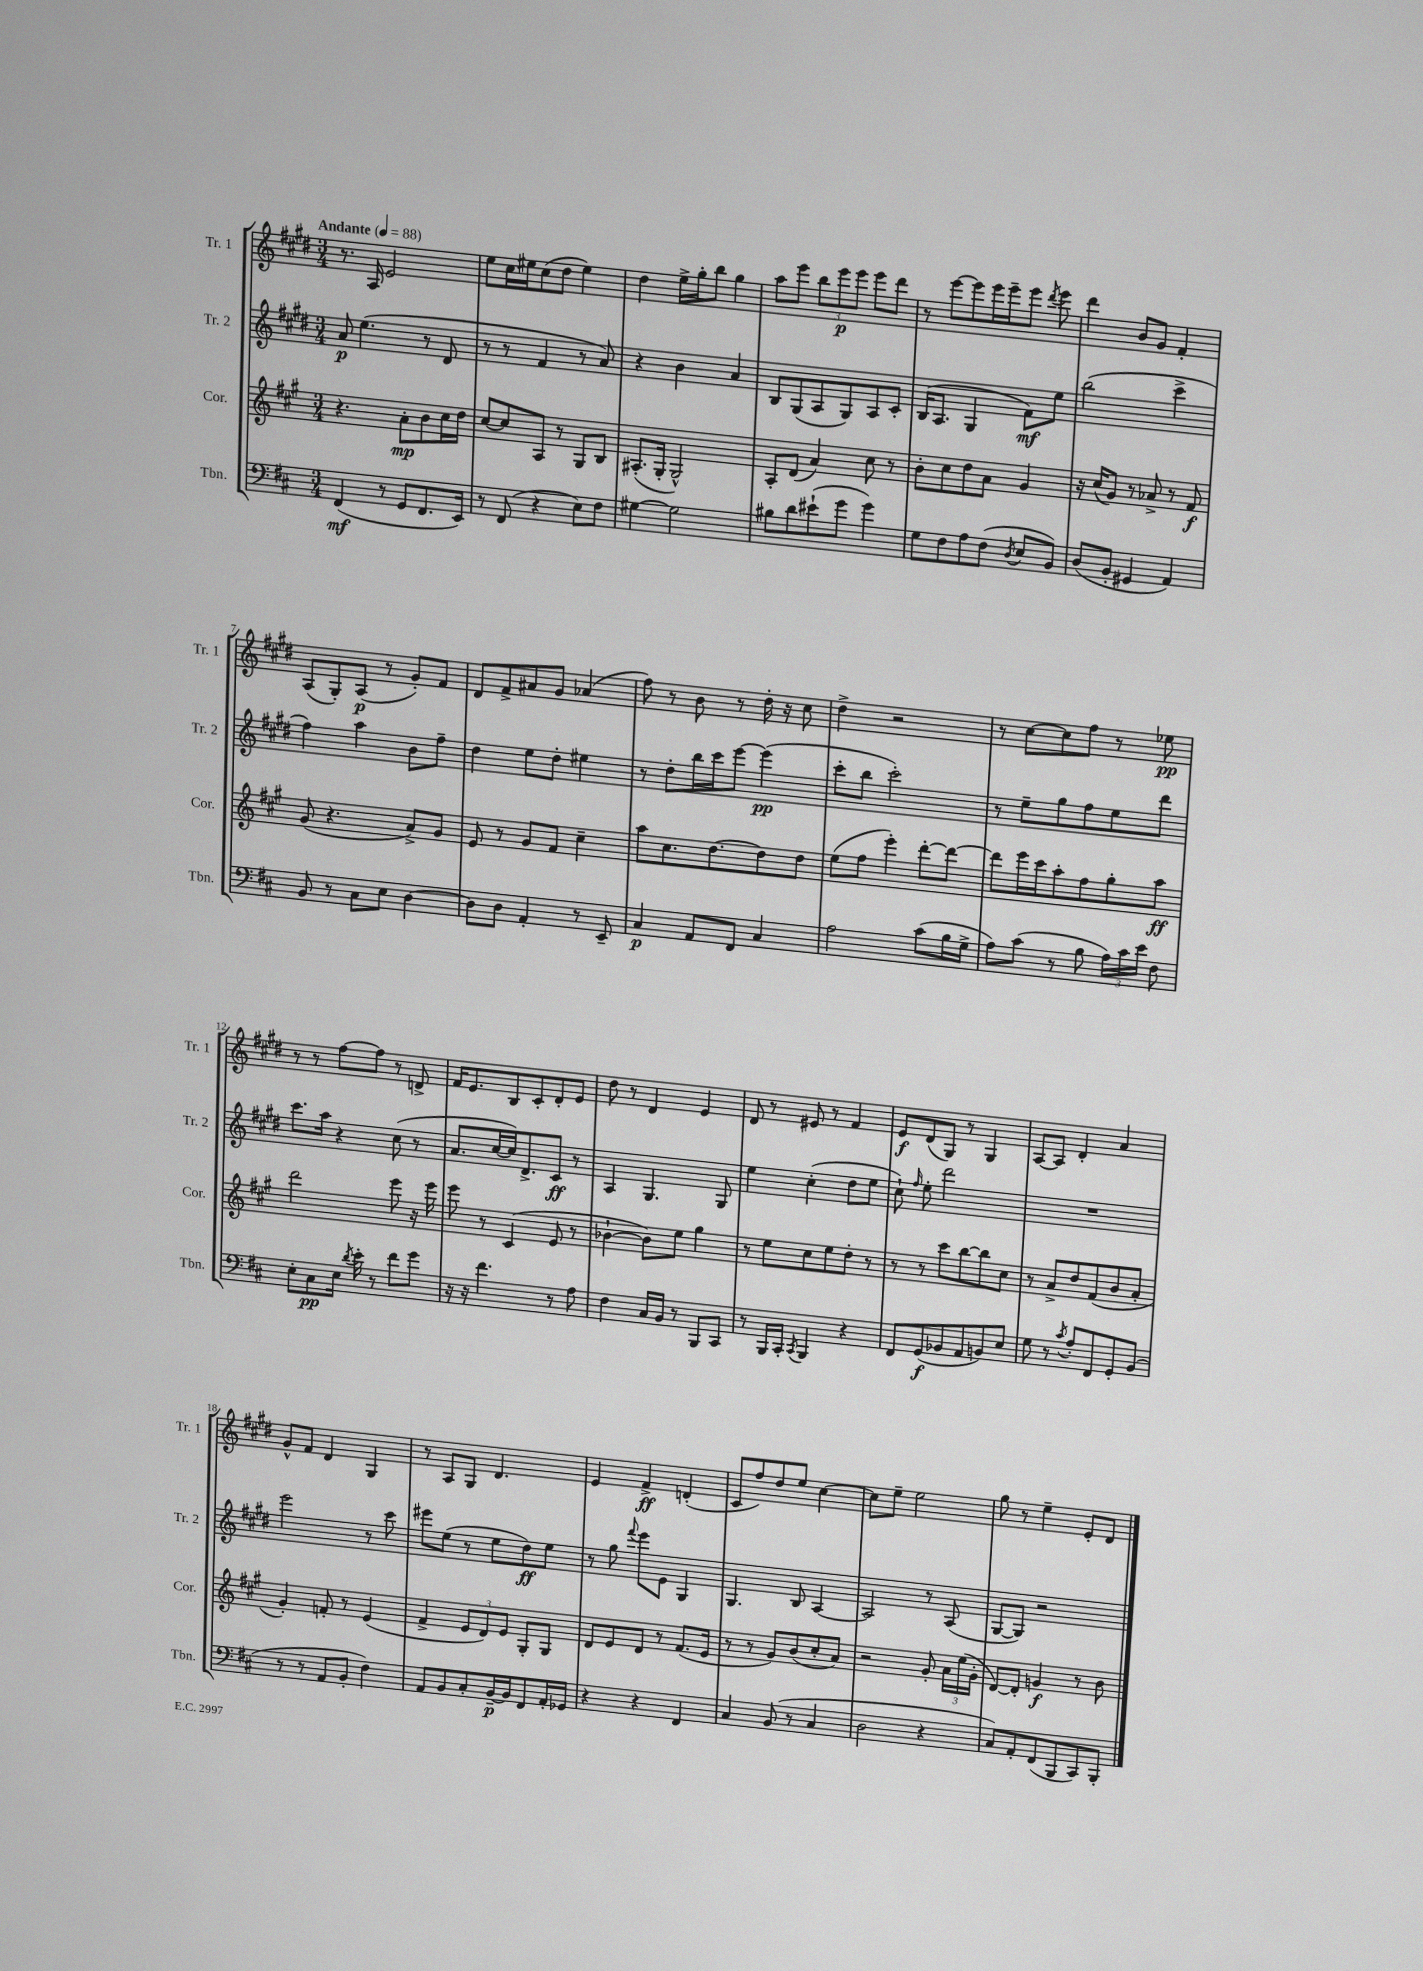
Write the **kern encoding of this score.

**kern	**kern	**kern	**kern
*staff4	*staff3	*staff2	*staff1
*clefF4	*clefG2	*clefG2	*clefG2
*k[f#c#]	*k[f#c#g#]	*k[f#c#g#d#]	*k[f#c#g#d#]
*M3/4	*M3/4	*M3/4	*M3/4
*MM88	*MM88	*MM88	*MM88
(4FF#	4.r	8a	8.r
.	.	(4.ee	.
.	.	.	16A
8r	.	.	2e
8GG	8a'	.	.
8.FF#	8b	8r	.
.	16cc#	8d#	.
16EE)	16dd	.	.
=	=	=	=
8r	[8cc#	8r	8ee
(8FF#	8cc#]	8r	16cc#
.	.	.	16ee#
4r	8A	4f#	(8cc#
.	8r	.	8dd#
8E)	8G#	8r	4ee#)
8F#	8B	8a)	.
=	=	=	=
[4G#	(8.A#'	4r	4dd#
.	16G#'	.	.
2G#]	2G#^^)	4b	16ee^
.	.	.	16gg#'
.	.	.	8bb
.	.	4a	4gg#
=	=	=	=
8B#	8A'	8B	8aa
8d	(8d	(8G#	8eee
(8e#`	4a)	8A	12bb
.	.	.	12eee
8g	.	8G#)	.
.	.	.	12eee
4g)	8cc#	8A	8eee
.	8r	8c#'	8ddd#
=	=	=	=
8G	8b'	(16B	8r
.	.	8.A	.
8F#	8cc#	.	[8eee
8A	8dd	4G#	8eee]
(8F#	8a	.	16eee
.	.	.	16eee~
8qD	.	.	.
8E	4g#	8f#)	8eee
.	.	.	8qddd#
8BB)	.	8ee	8eee
=	=	=	=
(8D	16r	(2bb	4ddd#
.	(16cc#	.	.
8BB'	8g#)	.	.
4GG#	8r	.	8b
.	8a-^	.	8g#
4AA)	8r	4ccc#^	4f#'
.	8f#	.	.
=	=	=	=
8BB	(8g#	4ff#)	(8A
8r	4.r	.	8G#')
8C#	.	4aa	(8A
8E	.	.	8r
[4D	8a^)	8b	8g#')
.	8g#	8ff#~	8f#
=	=	=	=
8D]	8e	4dd#	8d#
8D	8r	.	8f#^
4AA'	8g#	8ee	8a#
.	8f#	8dd#'	8g#
8r	4cc#~	4ee#	(4a-
8EE~	.	.	.
=	=	=	=
4C#	8aa	8r	8ff#)
.	8.cc#	8dd#'	8r
8AA	.	16bb	8b
.	[8.dd	16ccc#	.
8FF#	.	[8eee	8r
4C#	8dd]	(4eee]	16dd#'
.	.	.	16r
.	8dd	.	8cc#
=	=	=	=
2A	(8ee	8ccc#'	4dd#^
.	8ff#	8bb	.
.	4eee')	2ccc#')	2r
(8c#	[8ddd'	.	.
16B	8ddd_	.	.
16G^	.	.	.
=	=	=	=
8A)	8ddd]	8r	8r
(8c#	16eee	8ee~	[8cc#
.	16ccc#	.	.
8r	8aa'	8gg#	8cc#]
8B	8ff#	8ff#	8ff#
24A)	8gg#'	8ee	8r
24c#	.	.	.
24e	.	.	.
8F#	8aa	8ddd#	8ee-
=	=	=	=
8E'	2ddd	8.ccc#	8r
8C#	.	.	8r
.	.	16aa	.
16E	.	4r	[8ff#
8qd	.	.	.
16e'	.	.	.
8r	.	.	8ff#]
8f#	8eee	(8cc#	8r
8g	16r	8r	8d^
.	16eee	.	.
=	=	=	=
16r	8eee	8.a	16f#
16r	.	.	8.e
4.f#	8r	.	.
.	.	[16cc#	.
.	(4c#	16cc#])	8B
.	.	8.d#^	.
.	.	.	8c#'
8r	8e	8c#	8d#'
8A	8r	8r	8e
=	=	=	=
4F#	[4b-`	4A	8dd#
.	.	.	8r
16C#	8b-])	4.G#	4d#
16BB	.	.	.
8r	8ee	.	.
8BBB	4gg#	.	4e
8CC#	.	8G#	.
=	=	=	=
8r	8r	4ee	8d#
16BBB	8ee	.	8r
16CC#'	.	.	.
8qCC#	.	.	.
4BBB	8cc#	(4cc#'	8e#
.	8ee	.	8r
4r	8dd'	8dd#	4f#
.	8r	8ee	.
=	=	=	=
8FF#	8r	8cc#`)	8e
.	.	16qqff#	.
(8GG	8r	8ee'	(8d#
8BB-	8ccc#	2ddd#	8G#)
8AA	[8bb	.	8r
8BB)	8bb]	.	4G#
8E	8cc#	.	.
=	=	=	=
8G	8r	2.r	[8A
8r	8a^	.	8A]
8qc#	.	.	.
8A'	8dd	.	4d#'
8FF#	(8f#	.	.
8GG'	8b	.	4a
(8BB	8a'	.	.
=	=	=	=
8r	4g#')	2eee	8g#^^
8r	.	.	8f#
8AA	8f'	.	4d#
8BB'	8r	.	.
4F#)	(4e	8r	4G#
.	.	8ccc#	.
=	=	=	=
8AA	4f#^	8eee#	8r
8BB	.	(8ee	8A
8C#'	12e	8r	8G#
.	12d)	.	.
[16BB~	.	8ee	4.d#
.	12e	.	.
16BB]	.	.	.
8FF#	8G#'	8dd#)	.
16AA'	8G#	8ee	.
16GG-	.	.	.
=	=	=	=
4r	8d	8r	4e
.	8e	8gg#	.
.	.	8qqfff#	.
4r	8d	8eee	4f#^
.	8r	8e	.
4FF#	(8.f#	4G#	(4d'
.	16e	.	.
=	=	=	=
4C#	8r	4.G#	8c#
.	8r	.	8ff#)
(8BB	8g#)	.	8dd#
8r	(8b	8B	8ee
4C#	8cc#'	[4A	[4cc#
.	8a)	.	.
=	=	=	=
2D	2r	2A]	8cc#]
.	.	.	8ee~
.	.	.	2ee
4r	8g#'	8r	.
.	24a	(8A	.
.	(24ee	.	.
.	24g#'	.	.
=	=	=	=
8C#)	[8d)	[8G#	8gg#
8AA'	8d']	8G#])	8r
(8FF#	4g	2r	4ee~
8BBB	.	.	.
8CC#)	8r	.	8e'
8BBB'	8b	.	8d#
==	==	==	==
*-	*-	*-	*-
